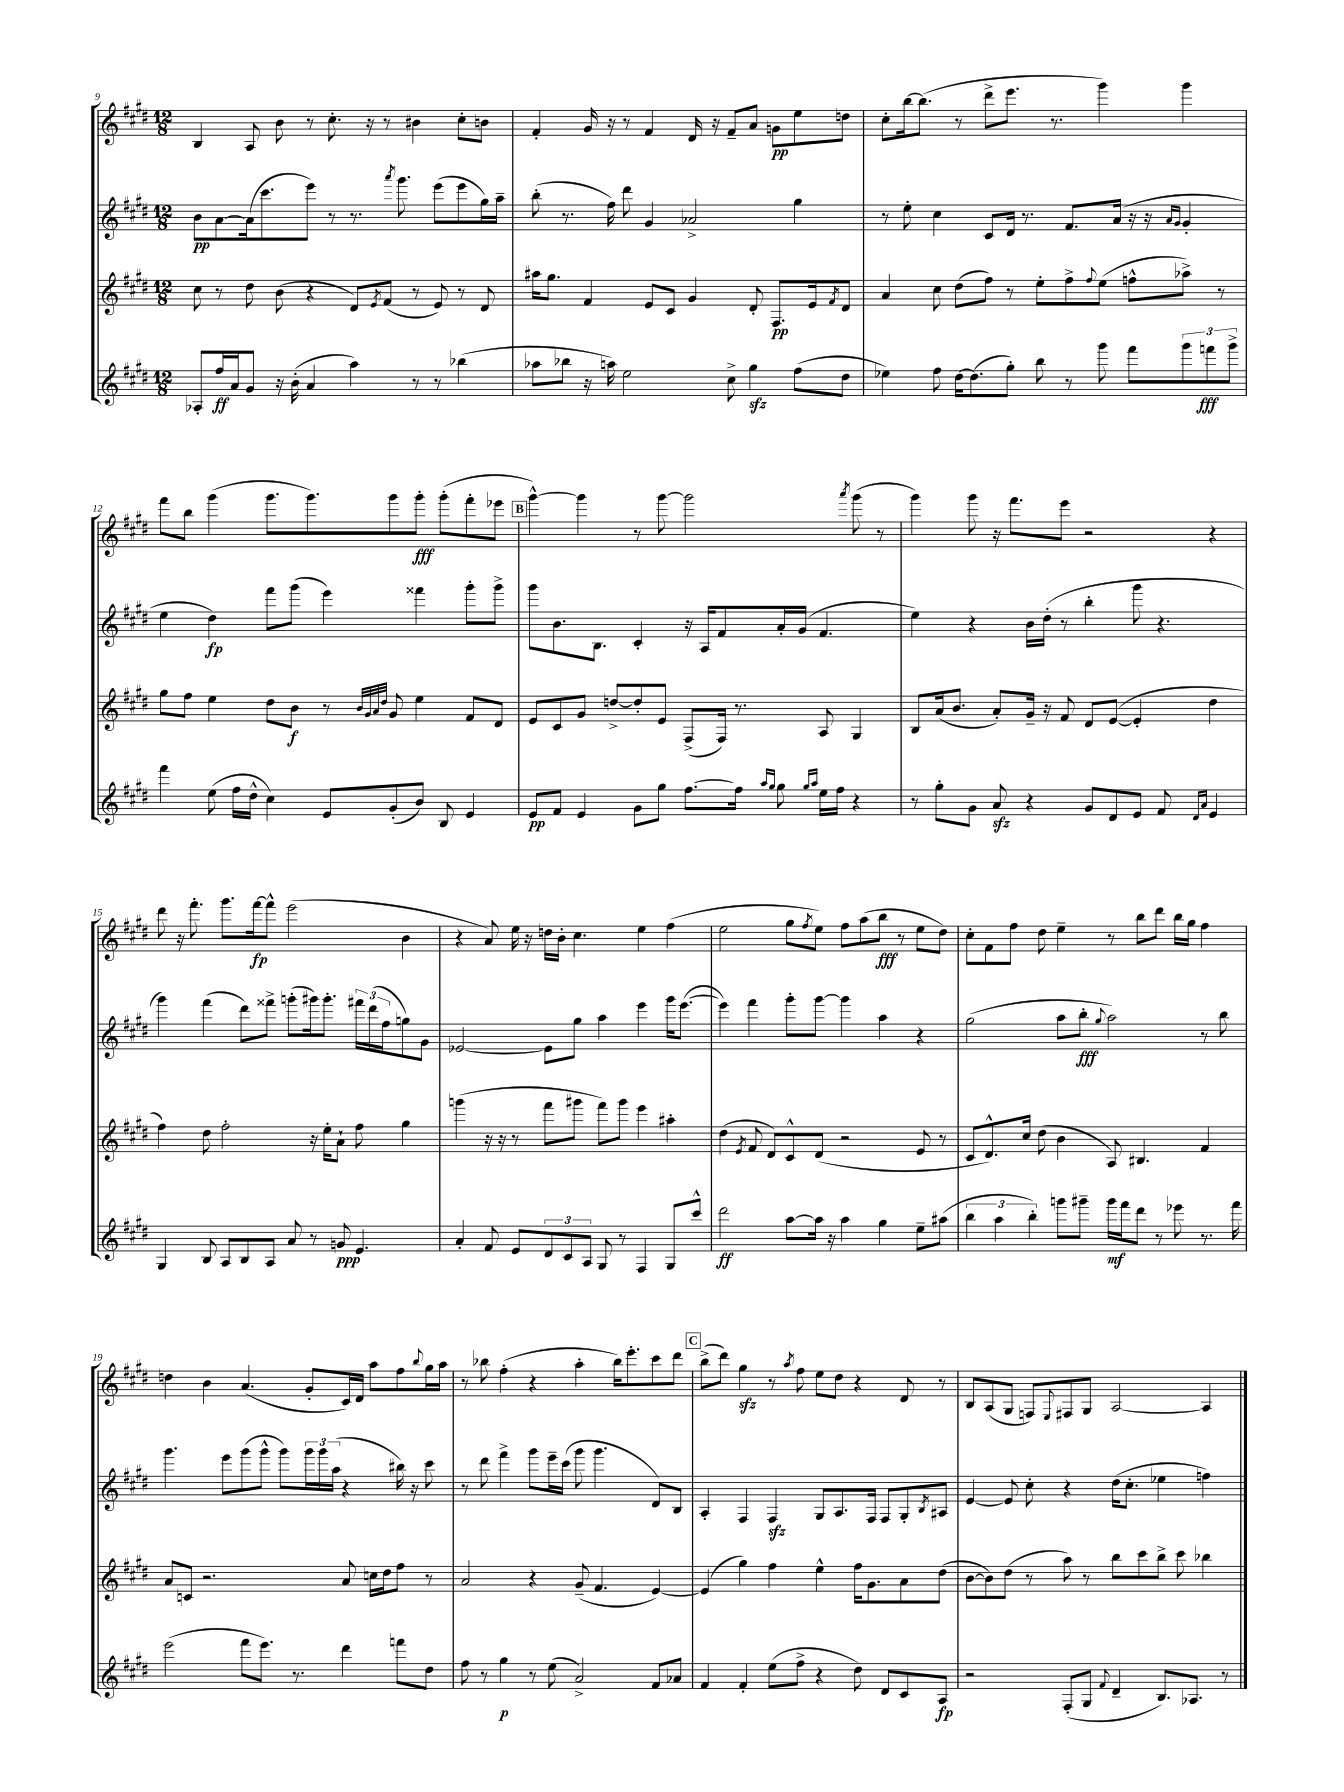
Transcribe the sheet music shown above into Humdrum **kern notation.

**kern	**kern	**kern	**kern
*staff4	*staff3	*staff2	*staff1
*clefG2	*clefG2	*clefG2	*clefG2
*k[f#c#g#d#]	*k[f#c#g#d#]	*k[f#c#g#d#]	*k[f#c#g#d#]
*M12/8	*M12/8	*M12/8	*M12/8
8A-'	8cc#	8b	4B
16ff#	8r	[8a	.
16a	.	.	.
8g#	8dd#	(16a]	8A
.	.	8.ccc#	.
16r	(8b	.	8b
(16b'	.	.	.
4a	4r	8eee)	8r
.	.	8r	8.cc#'
4aa)	8d#)	8.r	.
.	.	.	16r
.	8qe	.	.
.	(8f#	.	8r
.	.	8qaaa	.
.	.	8.ggg#	.
8r	8r	.	4b#
8r	8e)	(8eee	.
(4bb-	8r	8eee	8cc#'
.	8d#	16gg#)	8b
.	.	16aa~	.
=	=	=	=
8aa-	16aa#	(8bb'	4f#'
.	8.gg#	.	.
8bb-	.	8.r	.
16r	4f#	.	16g#
16aa)	.	16ff#)	16r
2ee	.	8ddd#	8r
.	8e	4g#	4f#
.	8c#	.	.
.	4g#	2a-^	16d#
.	.	.	16r
8cc#^	.	.	8f#~
4gg#	8d#'	.	8a
.	8.F#	.	8g
(8ff#	.	4gg#	8ee
.	16e	.	.
.	8qf#	.	.
8dd#	8d#	.	8dd
=	=	=	=
4ee-)	4a	8r	8cc#'
.	.	8ee'	[16bb
.	.	.	(8.bb]
8ff#	8cc#	4cc#	.
[16dd#	(8dd#	.	8r
(8.dd#]	.	.	.
.	8ff#)	8c#	8ddd#^
8gg#')	8r	16d#	8.eee
.	.	8.r	.
8bb	8ee'	.	.
.	.	.	8.r
8r	8ff#^	8.f#	.
.	8qqff#	.	.
8ggg#	(8ee	.	4ggg#)
.	.	(16a	.
8fff#	8ff^^	16r	.
.	.	16r	.
.	.	16qqa	.
.	.	16qqg#	.
12ggg#	8aa-^)	4g#'	4ggg#
12fff	.	.	.
.	8r	.	.
12ggg#^	.	.	.
=	=	=	=
4fff#	8gg#	4ee	8fff#
.	8ff#	.	8bb
(8ee	4ee	4dd#)	(4ggg#
16ff#	.	.	.
16dd#^^	.	.	.
4cc#)	8dd#	8fff#	8.ggg#
.	8b	(8ggg#	.
.	.	.	8.ggg#)
8e	8r	4eee)	.
.	32qqb	.	.
.	32qqg#	.	.
.	32qqa	.	.
.	32qqdd#	.	.
(8g#'	8g#	.	8ggg#
8b)	4ee	4fff##	8ggg#'
8B	.	.	(8ggg#'
4e	8f#	8ggg#'	8fff#'
.	8d#	8ggg#^	8eee-
=	=	=	=
8e	8e	8ggg#	[4ggg#^^)
8f#	8c#	8.b	.
4e	8g#	.	4ggg#]
.	.	8.B	.
.	[8dd^	.	.
8g#	8dd']	4c#'	8r
8gg#	8e	.	[8ggg#
[8.ff#	(8F#^	16r	2ggg#]
.	.	16A	.
.	16F#)	8f#	.
16ff#]	8.r	.	.
16qqaa	.	.	.
16qqgg#	.	.	.
8gg#	.	16a'	.
.	.	(16g#	.
16qqgg#	.	.	.
16qqaa	.	.	.
16ee	8A	4.f#	.
16ff#	.	.	.
.	.	.	8qaaa
4r	4G#	.	(8ggg#
.	.	.	8r
=	=	=	=
8r	8B	4ee)	4ggg#)
8gg#'	(16a	.	.
.	8.b	.	.
8g#	.	4r	8ggg#
8a	8a')	.	16r
.	.	.	8.fff#
4r	16g#~	16b	.
.	16r	(16dd#'	.
.	8f#	8r	8eee
8g#	8d#	4bb'	2r
8d#	([8e	.	.
8e	4e']	8ggg#	.
8f#	.	4.r	.
16qqd#	.	.	.
16qqa	.	.	.
4e	4dd#	.	4r
=	=	=	=
4G#	4ff#)	4ggg#)	8ddd#
.	.	.	16r
.	.	.	8.fff#'
8B	8dd#	(4fff#	.
8A	2ff#'	.	8.ggg#
8B	.	8ddd#)	.
.	.	.	[16fff#
8A	.	8fff##^	8fff#^^]
8a	.	(8ggg'	(2eee
8r	16r	16ggg#)	.
.	16ee'	8.ggg#'	.
8g	8a`	.	.
4.e	8ff#	24fff#	.
.	.	(24ddd#	.
.	.	24ff#	.
.	4gg#	8gg)	4b
.	.	8g#	.
=	=	=	=
4a'	(4ggg	[2e-	4r
8f#	16r	.	8a)
.	16r	.	.
8e	8r	.	16ee
.	.	.	16r
12d#	8fff#	8e-]	16dd
.	.	.	16b'
12c#	.	.	.
.	8ggg#	8gg#	4.cc#
12A	.	.	.
8G#	8fff#)	4aa	.
8r	8ggg#	.	.
4F#	4eee	4eee	4ee
8G#	4aa#'	16ggg#	(4ff#
.	.	([8.eee	.
8ccc#^^	.	.	.
=	=	=	=
2ddd#	(4dd#	4eee])	2ee
.	8qe	.	.
.	8f#	4fff#	.
.	8d#)	.	.
[8aa	8c#^^	8ggg#'	8gg#
.	.	.	8qff#
16aa]	(8d#	[8ggg#	8ee)
16r	.	.	.
4aa	2r	4ggg#]	8ff#
.	.	.	(8aa
4gg#	.	4aa	8bb
.	.	.	8r
8ee~	8e	4r	8ee
(8aa#	8r	.	8dd#)
=	=	=	=
6bb	8c#	(2gg#	8cc#'
.	8.d#^^)	.	8f#
6aa	.	.	.
.	.	.	8ff#
.	16cc#	.	.
6bb')	.	.	.
.	(8dd#	.	8dd#
8ggg	4b	8aa	4ee~
8ggg#~	.	8bb'	.
.	.	8qqgg#	.
16ggg#	8A)	2aa)	8r
16fff#	.	.	.
8ddd#	4.B#	.	8bb
8r	.	.	8ddd#
8eee-	.	.	16bb
.	.	.	16gg#
8.r	4f#	8r	4ff#
.	.	8bb	.
16fff#	.	.	.
=	=	=	=
(2eee	8a	4.ggg#	4dd
.	8c	.	.
.	2.r	.	4b
.	.	8eee	.
8fff#	.	(8ggg#	(4.a
8.eee)	.	8ggg#^^	.
.	.	8ggg#)	.
8.r	.	.	.
.	.	24ggg#	8g#'
.	.	24ggg#	.
.	.	(24aa	.
4ddd#	8a	4r	16c#)
.	.	.	16d#
.	16cc	.	8aa
.	16dd#	.	.
8fff	8ff#	16bb#)	8ff#
.	.	16r	.
.	.	.	8qqbb
8dd#	8r	8ccc#	16gg#
.	.	.	16aa
=	=	=	=
8ff#	2a	8r	8r
8r	.	8ddd#	8bb-
4gg#	.	4fff#^	(4ff#'
8r	4r	8ggg#	4r
(8ee	.	16eee~	.
.	.	(16ccc#	.
2a^)	(8g#~	8ggg#	4aa'
.	4.f#	4.ggg#	.
.	.	.	16bb-)
.	.	.	8.eee'
8f#	[4e)	8d#)	8ccc#
8a-	.	8B	8ddd#
=	=	=	=
4f#	(4e]	4A'	(8bb^
.	.	.	8ddd#)
4f#'	4gg#)	4F#	4gg#
(8ee	4ff#	4F#	8r
.	.	.	8qaa
8ff#^	.	.	8ff#
4r	4ee^^	8G#	8ee
.	.	8.A	8dd#
8dd#)	16ff#	.	4r
.	8.g#	16F#	.
8d#	.	8F#	.
8c#	8a	8G#'	8d#
.	.	8qB	.
8A	(8dd#	8A#	8r
=	=	=	=
2r	[8b	[4e	8B
.	8b])	.	(8A
.	(8dd#	8e]	8G#
.	8r	8cc#'	8F)
.	.	.	8qqE
(8F#'	8aa)	4r	8F#
8G#	8r	.	8G#
8qqf#	.	.	.
4d#~	8bb	(16dd#	[2A
.	.	8.cc#'	.
.	8ccc#	.	.
8.B)	8bb^	4ee-	.
.	8ccc#	.	.
8.A-	.	.	.
.	4bb-	4ff)	4A]
8r	.	.	.
==	==	==	==
*-	*-	*-	*-
